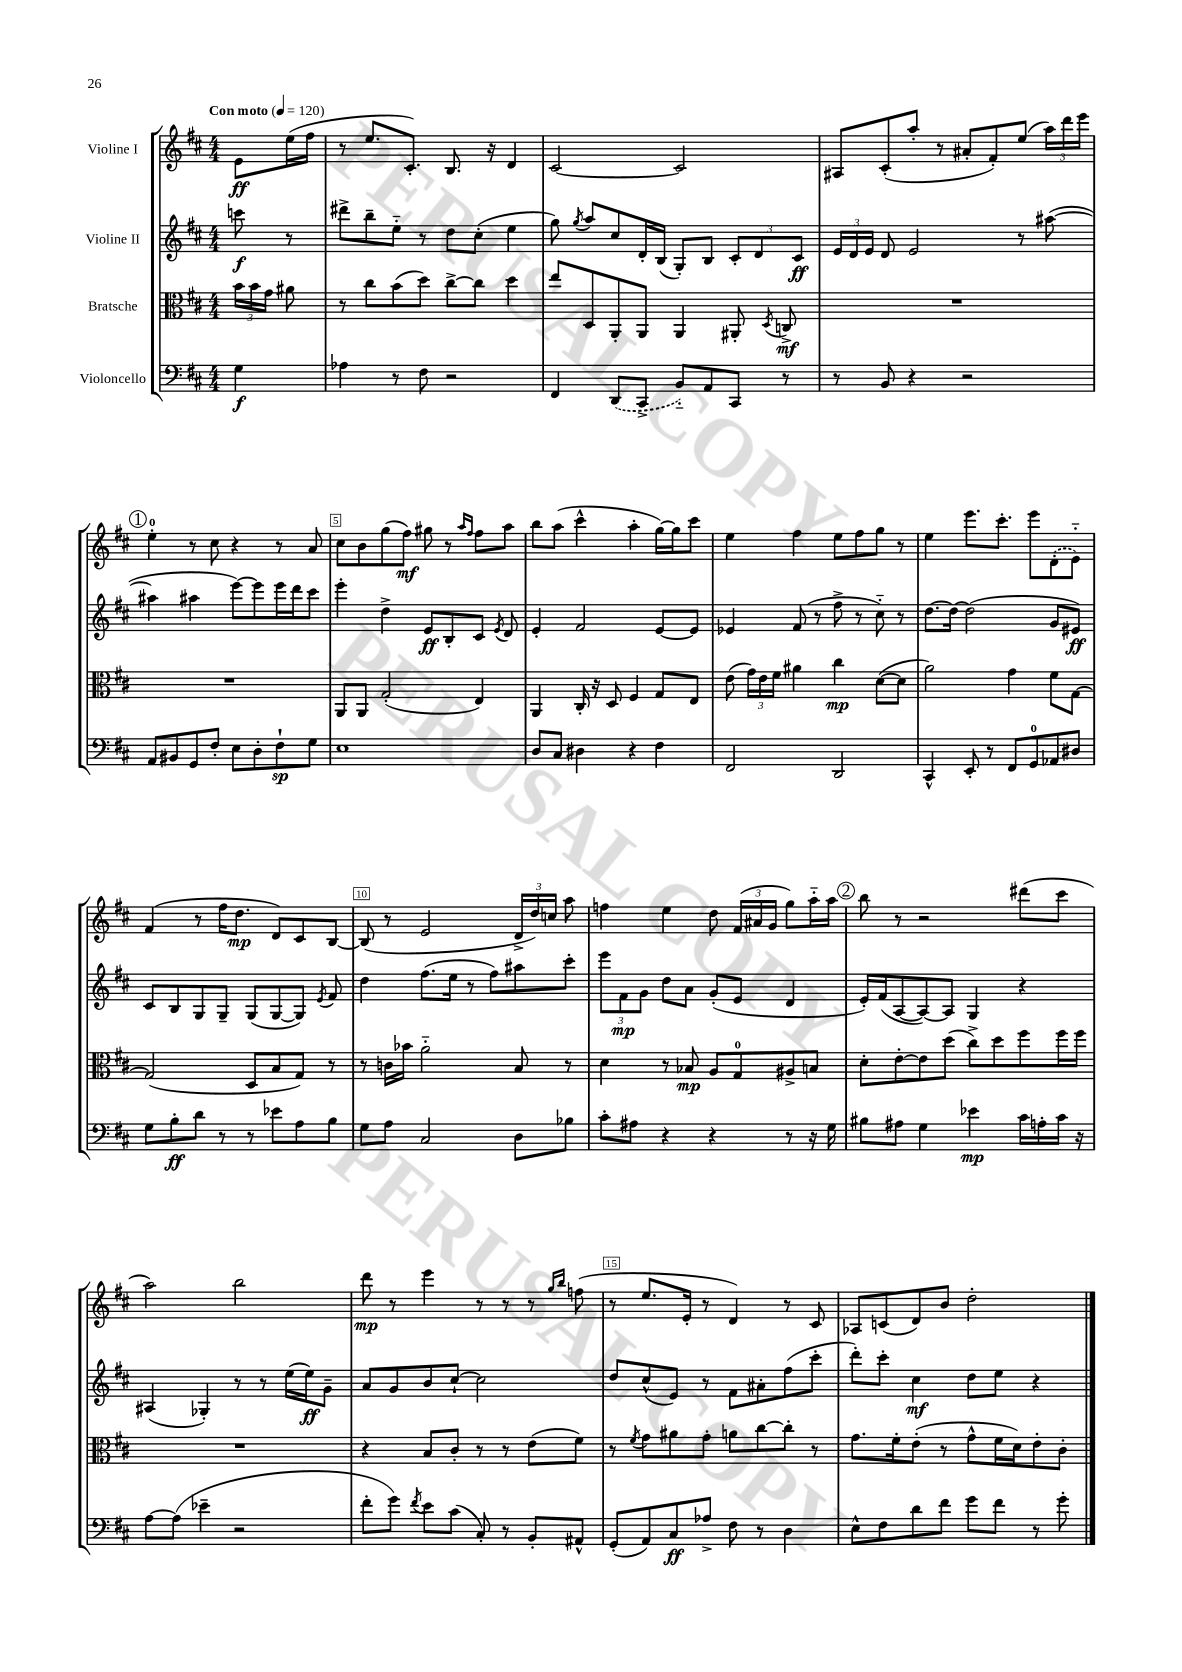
<<
\new StaffGroup <<
\new Staff = "s0" \with { instrumentName = "Violine I" } {
    \clef treble \key d \major \numericTimeSignature \time 4/4 \partial 4 \tempo "Con moto" 4 = 120
    \autoBeamOff e'8[\ff e''16( fis''16] |
    r8 e''8.[ cis'8.]-.) b8. r16 d'4 |
    cis'2~ cis'2 |
    ais8[ cis'8-.( a''8]-. r8 ais'8[-. fis'8-.) e''8]( \tuplet 3/2 { a''16[) d'''16 e'''16] } |
    \mark \markup { \circle "1" } e''4-0-. r8 cis''8 r4 r8 a'8 |
    cis''8[ b'8 g''8( fis''8]\mf) gis''8 r8 \grace { a''16[ fis''16] } fis''8[ a''8] |
    b''8[ a''8]( cis'''4-^ a''4-. g''16[~) g''16 cis'''8] |
    e''4 fis''4 e''8[ fis''8 g''8] r8 |
    e''4 e'''8.[ cis'''8.]-. e'''8[ \once \slurDashed d'8-.( e'8]-_) |
    fis'4( r8 fis''16[ d''8.]\mp d'8[) cis'8 b8]~ |
    b8( r8 e'2 \tuplet 3/2 { d'16[-> d''16) c''16] } a''8 |
    f''4 e''4 d''8 \tuplet 3/2 { fis'16[( ais'16 g'16] } g''8[) a''16-_ a''16] |
    \mark \markup { \circle "2" } b''8 r8 r2 dis'''8[( cis'''8] |
    a''2) b''2 |
    d'''8\mp r8 e'''4 r8 r8 r8 \grace { g''16[ b''16] } f''8( |
    r8 e''8.[ e'16]-. r8 d'4) r8 cis'8 |
    aes8[ c'8( d'8) b'8] d''2-. \bar "|." |
}
\new Staff = "s1" \with { instrumentName = "Violine II" } {
    \clef treble \key d \major \numericTimeSignature \time 4/4 \partial 4
    \autoBeamOff c'''8\f r8 |
    dis'''8[-> b''8-- e''8]-_ r8 d''8[ cis''8]-.( e''4 |
    g''8) \acciaccatura { g''8 } a''8[ cis''8 d'16-. b16]( g8[-.) b8] \tuplet 3/2 { cis'8[-. d'8 cis'8]\ff } |
    \tuplet 3/2 { e'16[ d'16 e'16] } d'8 e'2 r8 ais''8~( |
    \mark \markup { \circle "1" } ais''4 ais''4 e'''8[~) e'''8 e'''16 d'''16 cis'''8] |
    e'''4-. d''4-> e'8[\ff b8-. cis'8] \acciaccatura { e'8 } d'8 |
    e'4-. fis'2 e'8[~ e'8] |
    ees'4 fis'8( r8 fis''8-> r8 cis''8-_) r8 |
    d''8.[~ d''16]~ d''2( g'8[ eis'8]\ff) |
    cis'8[ b8 g8 g8]-- g8[( g8~ g8]) \acciaccatura { e'8 } fis'8 |
    d''4 fis''8.[( e''16] r8 fis''8[) ais''8 cis'''8]-. |
    \tuplet 3/2 { e'''8[ fis'8\mp g'8] } d''8[ a'8] g'8[-.( e'8] d'4 |
    \mark \markup { \circle "2" } e'16[-.) fis'16( a8~ a8~) a8] g4 r4 |
    ais4( ges4-.) r8 r8 e''16[( e''16\ff) g'8]-- |
    a'8[ g'8 b'8 cis''8]~-! cis''2 |
    d''8[ cis''8-^( e'8]) r8 fis'8[ ais'8-. fis''8( cis'''8]-. |
    d'''8[-.) cis'''8]-. cis''4\mf d''8[ e''8] r4 \bar "|." |
}
\new Staff = "s2" \with { instrumentName = "Bratsche" } {
    \clef alto \key d \major \numericTimeSignature \time 4/4 \partial 4
    \autoBeamOff \tuplet 3/2 { b'16[ b'16 g'16] } ais'8 |
    r8 cis''8[ b'8( d''8]) cis''8[~-> cis''8] d''4 |
    e''8[ d8 a,8-. a,8] a,4 ais,8-. \acciaccatura { d8 } c8->\mf |
    R1 |
    \mark \markup { \circle "1" } R1 |
    a,8[ a,8] g2-.( e4) |
    a,4 cis16-. r16 d8 fis4 g8[ e8] |
    e'8( \tuplet 3/2 { g'16[) e'16 fis'16] } ais'4 cis''4\mp d'8[~( d'8] |
    a'2) g'4 fis'8[ g8]~ |
    g2( d8[ b8 g8]) r8 |
    r8 c'16[ bes'16] a'2-_ b8 r8 |
    d'4 r8 bes8\mp a8[ g8-0 ais8-> b8] |
    \mark \markup { \circle "2" } d'8[-. e'8~-. e'8 d''8]( cis''8[->) d''8 fis''8 fis''16 fis''16] |
    R1 |
    r4 b8[ cis'8]-. r8 r8 e'8[( fis'8]) |
    r8 \acciaccatura { fis'8 } g'8[ ais'8 g'8]-. a'8[ cis''8~ cis''8]-. r8 |
    g'8.[ fis'16-. e'8]-.( r8 g'8[-^ fis'16 d'16) e'8-. cis'8]-. \bar "|." |
}
\new Staff = "s3" \with { instrumentName = "Violoncello" } {
    \clef bass \key d \major \numericTimeSignature \time 4/4 \partial 4
    \autoBeamOff g4\f |
    aes4 r8 fis8 r2 |
    fis,4 \once \slurDashed d,8[( cis,8]-> b,8[-_) a,8 cis,8] r8 |
    r8 b,8 r4 r2 |
    \mark \markup { \circle "1" } a,8[ bis,8 g,8 fis8]-. e8[ d8-. fis8-!\sp g8] |
    e1 |
    d8[ cis8] dis4 r4 fis4 |
    fis,2 d,2 |
    cis,4-^ e,8-. r8 fis,8[ g,8-0 aes,8 dis8] |
    g8[ b8-.\ff d'8] r8 r8 ees'8[ a8 b8] |
    g8[ a8] cis2 d8[ bes8] |
    cis'8[-. ais8] r4 r4 r8 r16 g16 |
    \mark \markup { \circle "2" } bis8[ ais8] g4 ees'4\mp cis'16[ a16-. cis'16] r16 |
    a8[~ a8]( ees'4-- r2 |
    fis'8[-. g'8]) \acciaccatura { fis'8 } e'8[ cis'8]( cis8-.) r8 b,8[-. ais,8]-^ |
    g,8[-.( a,8) cis8\ff aes8]-> fis8 r8 d4 |
    e8[-^ fis8 d'8 fis'8] g'8[ fis'8] r8 g'8-. \bar "|." |
}
>>
>>
\layout { \context { \Score \override BarNumber.break-visibility = ##(#f #t #t) barNumberVisibility = #(every-nth-bar-number-visible 5) \override BarNumber.stencil = #(make-stencil-boxer 0.1 0.3 ly:text-interface::print) } }
